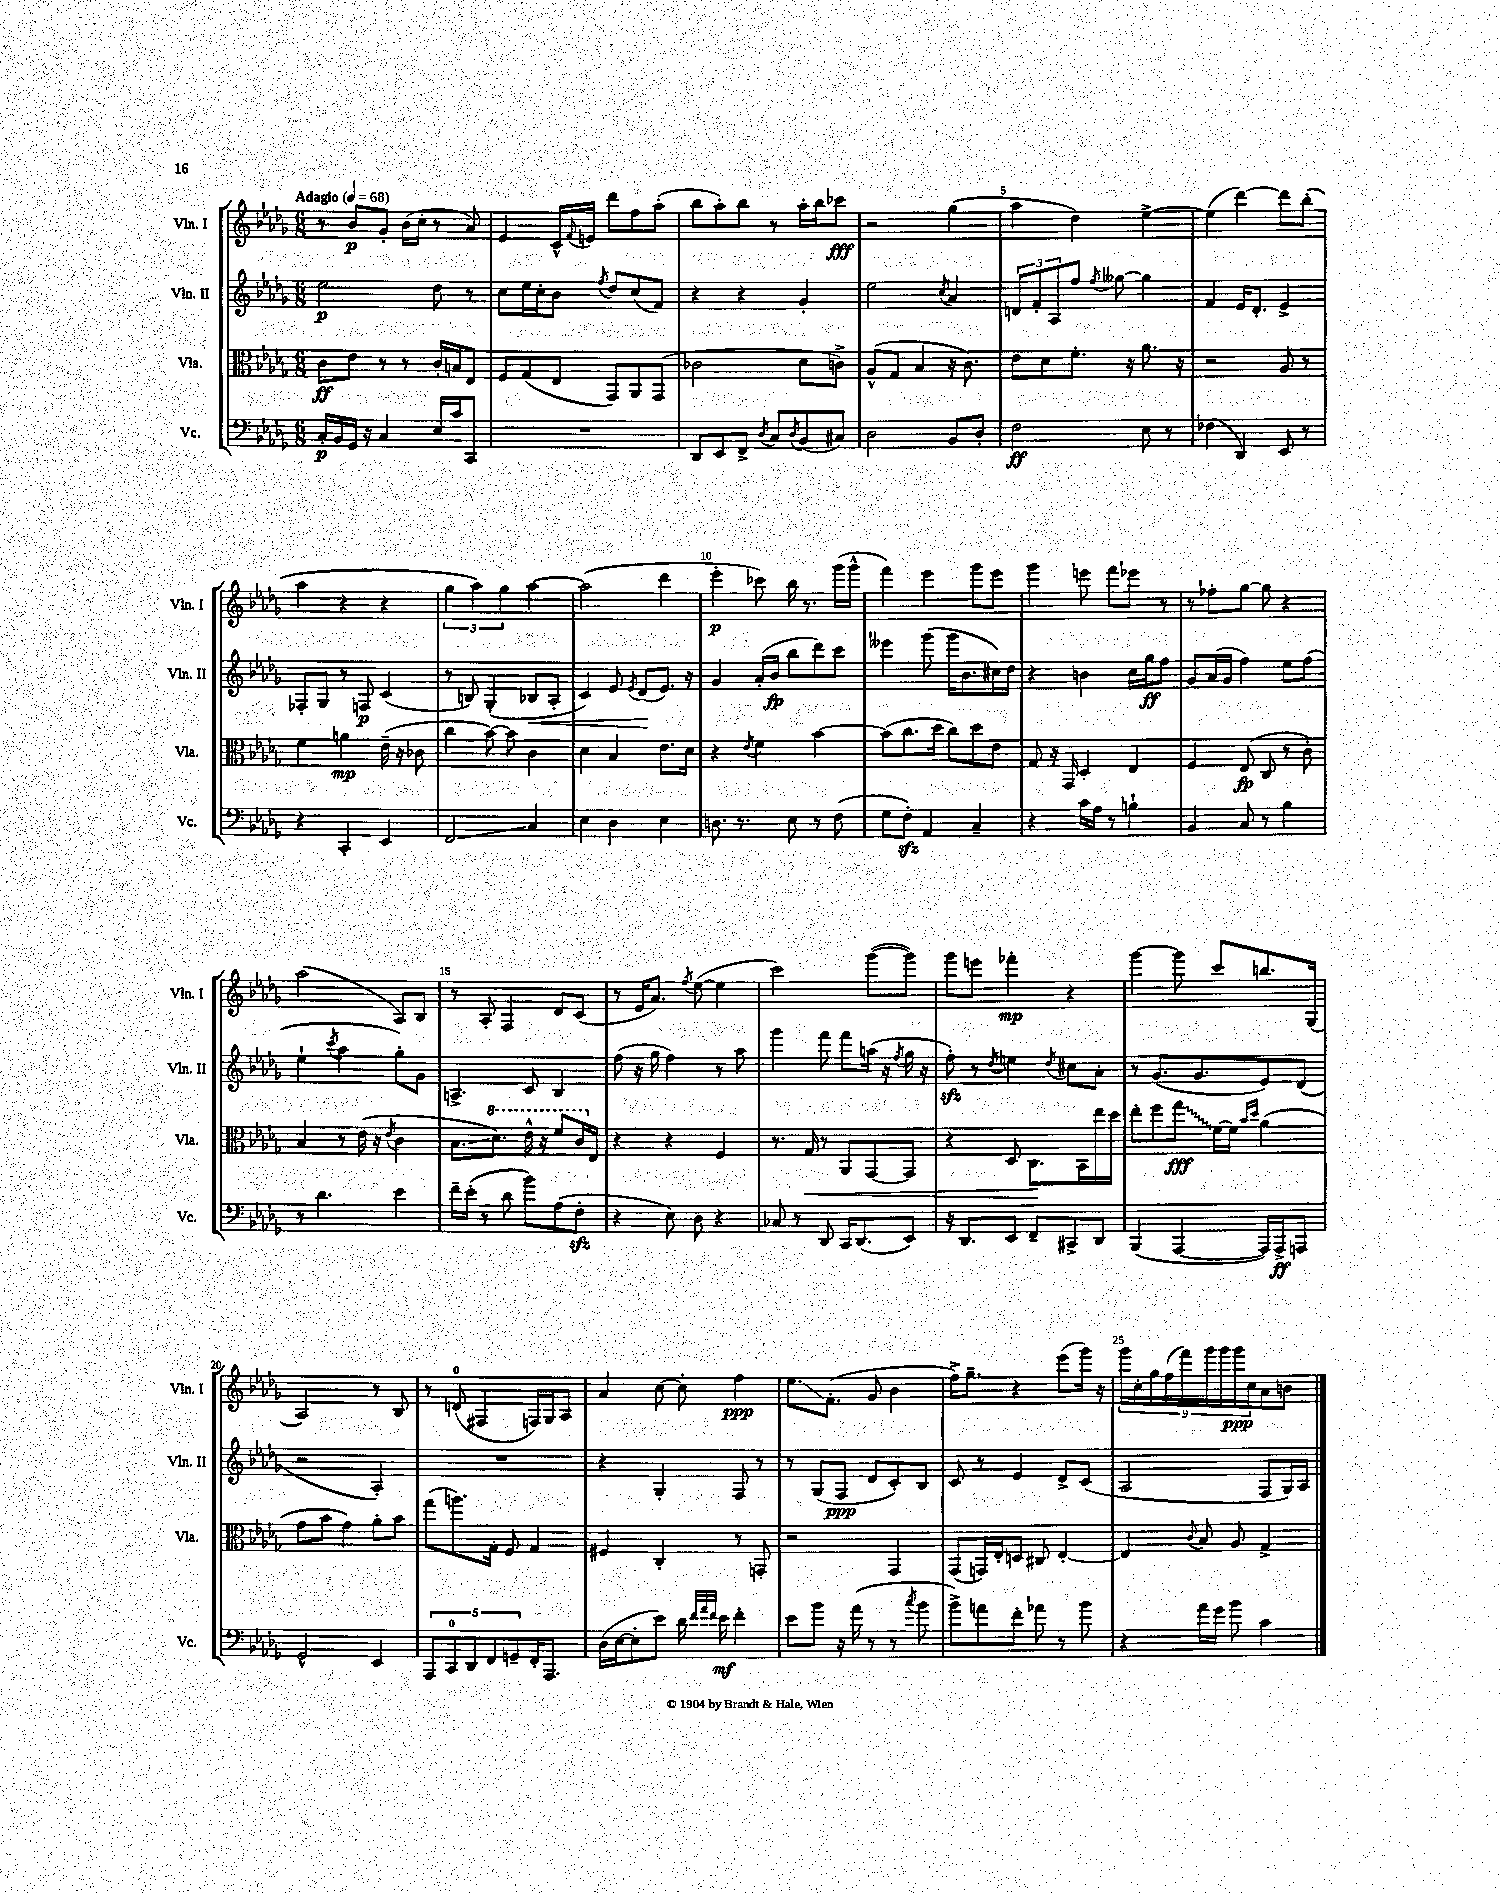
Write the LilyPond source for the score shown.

<<
\new StaffGroup <<
\new Staff = "s0" \with { instrumentName = "Vln. I" shortInstrumentName = "Vln. I" } {
    \clef treble \key des \major \numericTimeSignature \time 6/8 \tempo "Adagio" 4 = 68
    r8 bes'8\p ges'8-. bes'16( c''16-. r8 aes'8) |
    ees'4 c'16-^ \appoggiatura { f'8 } e'16 des'''8 f''8 aes''8-.( |
    bes''8 aes''8-.) bes''8 r8 aes''16-. bes''16 ces'''8\fff |
    r2 ges''4( |
    aes''4 des''4) ees''4~-> |
    ees''4( des'''4~) des'''8 bes''8-.( |
    aes''4 r4 r4 |
    \tuplet 3/2 { ges''4 aes''4) ges''4 } aes''4~ |
    aes''2( des'''4 |
    ees'''4-.\p ces'''8) bes''16 r8. ges'''16( ges'''16-^ |
    f'''4) ees'''4 ges'''8 ees'''8 |
    ges'''4 e'''8 f'''8 ees'''8 r8 |
    r8 fes''8-. ges''8~ ges''8 r4 |
    aes''2( aes8) bes8 |
    r8 aes8-. f4 des'8 c'8( |
    r8 ees'16 aes'8.) \acciaccatura { f''8 } ees''8~( ees''4 |
    c'''2) ges'''8~( ges'''8) |
    ges'''8 e'''8 fes'''4-.\mp r4 |
    ges'''4~ ges'''8 c'''8 b''8. ges16( |
    aes2) r8 bes8 |
    r8 d'8-0( fis4 f16) ges16 aes8 |
    aes'4 c''8~ c''8-. f''4\ppp |
    ees''8.\glissando f'8.-.( ges'8 bes'4 |
    f''16->) ges''8.-- r4 ees'''8( ges'''16) r16 |
    \tuplet 9/8 { ges'''16 c''16-. ges''16 f''16( f'''16) ges'''16 ges'''16 ges'''16\ppp c''16 } aes'8 b'8 \bar "|." |
}
\new Staff = "s1" \with { instrumentName = "Vln. II" shortInstrumentName = "Vln. II" } {
    \clef treble \key des \major \numericTimeSignature \time 6/8
    ees''2\p des''8 r8 |
    c''8 ees''16 c''16-. bes'8 \acciaccatura { f''8 } des''8 c''8( f'8) |
    r4 r4 ges'4-. |
    ees''2 \acciaccatura { c''8 } aes'4 |
    \tuplet 3/2 { d'8 f'8-. aes8 } f''8 \acciaccatura { f''8 } geses''8~ geses''4 |
    f'4 ees'16 des'8.-. ees'4-> |
    fes8-. ges8 r8 f8\p c'4( |
    r8 b8) ges4-.( bes8\< aes8-. |
    c'4) ees'8 \acciaccatura { ees'8 } des'8\!( ees'8.) r16 |
    ges'4 aes'16-.( bes'16\fp bes''8 des'''8) c'''8 |
    eeses'''4 ges'''8( ges'''16 bes'8. cis''16) des''16 |
    r4 b'4 c''16 ges''16\ff f''8 |
    ges'8 aes'16( ges'16 f''4) ees''8 f''8( |
    ees''4-! \acciaccatura { c'''8 } aes''4 ges''8-.) ges'8 |
    a4.-> c'8 bes4 |
    f''8( r16 ges''16 f''4) r8 aes''8 |
    ges'''4 f'''8 f'''8 a''16( r16 \acciaccatura { f''8 } ges''16 r16 |
    f''8-.\sfz) r8 \acciaccatura { des''8 } e''4 \acciaccatura { des''8 } cis''8 aes'8-. |
    r8 ges'8.( ges'8. ees'8) des'8( |
    r2 aes4-.) |
    R2. |
    r4 ges4-. f8 r8 |
    r8 ges8( f8\ppp des'8 c'8-.) bes8 |
    c'8 r8 ees'4 des'8-> c'8( |
    aes2 f8 ges16) aes16 \bar "|." |
}
\new Staff = "s2" \with { instrumentName = "Vla." shortInstrumentName = "Vla." } {
    \clef alto \key des \major \numericTimeSignature \time 6/8
    c'8\ff ees'8 r8 r8 c'16-. b16 ees8 |
    f8 ges8( ees8 ges,8) aes,8 ges,8( |
    ces'2 des'8 c'8->) |
    aes8-^( ges8 bes4 r16 c'8.) |
    ees'8 des'8 f'8.-. r16 aes'8. r16 |
    r2 aes8 r8 |
    f'4 a'4\mp ees'16--( r16 ces'8 |
    c''4 bes'8~) bes'8 c'4 |
    des'4 bes4 ees'8. des'16 |
    r4 \acciaccatura { ees'8 } f'4 bes'4~ |
    bes'8( c''8. des''16 c''8) des''8 ees'8 |
    ges8 r16 ges,16 des4-. ees4 |
    f4 ees8\fp( c8 r8 c'8-.) |
    bes4 r8 ees'16( r16 \acciaccatura { ees'8 } c'4 |
    bes8.\glissando \ottava #1 des''8.) ees''16-^ r16 f''8 c''16 \ottava #0 ees16 |
    r4 r4 f4 |
    r8. ges16\< r8 aes,8 ges,8~ ges,8 |
    r4 des8 c8.\! bes,16 ees''16 des''16 |
    ees''8-. f''8 \once \override Glissando.style = #'zigzag ges''8\glissando\fff f'16~ f'16 \grace { bes'16 des''16 } aes'4( |
    ges'8 bes'8 ges'4) aes'8-. bes'8 |
    ges''8( a''8.) ges16-. f8 ges4 |
    fis4 c4-. r8 g,8-. |
    r2 ges,4 |
    ges,8( g,16) ees16-. d8 cis8 ees4~-. |
    ees4 \appoggiatura { c'8 } bes8 aes8 ges4-> \bar "|." |
}
\new Staff = "s3" \with { instrumentName = "Vc." shortInstrumentName = "Vc." } {
    \clef bass \key des \major \numericTimeSignature \time 6/8
    c16-.\p bes,16 ges,16 r16 c4 ees16 c'16 c,8 |
    R2. |
    des,8 ees,8 f,8-> \acciaccatura { des8 } c8 \acciaccatura { des8 } bes,8( cis8) |
    des2 bes,8 des8-. |
    f2\ff ees8 r8 |
    fes4( des,4) ees,8 r8 |
    r4 c,4-. ees,4 |
    f,2\glissando c4 |
    ees4 des4 ees4 |
    d8. r8. ees8 r8 f8( |
    ges8 f8-.\sfz) aes,4 c4-- |
    r4 c'16 aes16 r8 b4-! |
    bes,4 c8 r8 bes4 |
    r8 des'4. ees'4 |
    f'16-- ees'16-.( r8 des'8 bes'8) aes8( f8-.\sfz |
    r4 ees8) des8 r4 |
    ces8 r8 des,8 c,16 des,8.( ees,8) |
    r16 des,8. ees,8 f,8-- cis,8-> des,8 |
    bes,,4( aes,,4~ aes,,16) aes,,16->\ff a,,8 |
    ges,2-^ ees,4 |
    \tuplet 5/4 { aes,,8 c,8-0 des,8 f,8 g,8-- } f,16-. aes,,8. |
    des16( ees16~ ees8-. ees'8) des'16 \grace { f'32 aes'32 f'32 } ees'16\mf f'4-. |
    ees'8 bes'8 r16 aes'16( r8 r8 \acciaccatura { c''8 } bes'8 |
    bes'8->) a'8 f'8-. aes'8 r8 bes'8 |
    r4 aes'16 ges'16 bes'8 c'4 \bar "|." |
}
>>
>>
\layout { \context { \Score \override BarNumber.break-visibility = ##(#f #t #t) barNumberVisibility = #(every-nth-bar-number-visible 5) } }
